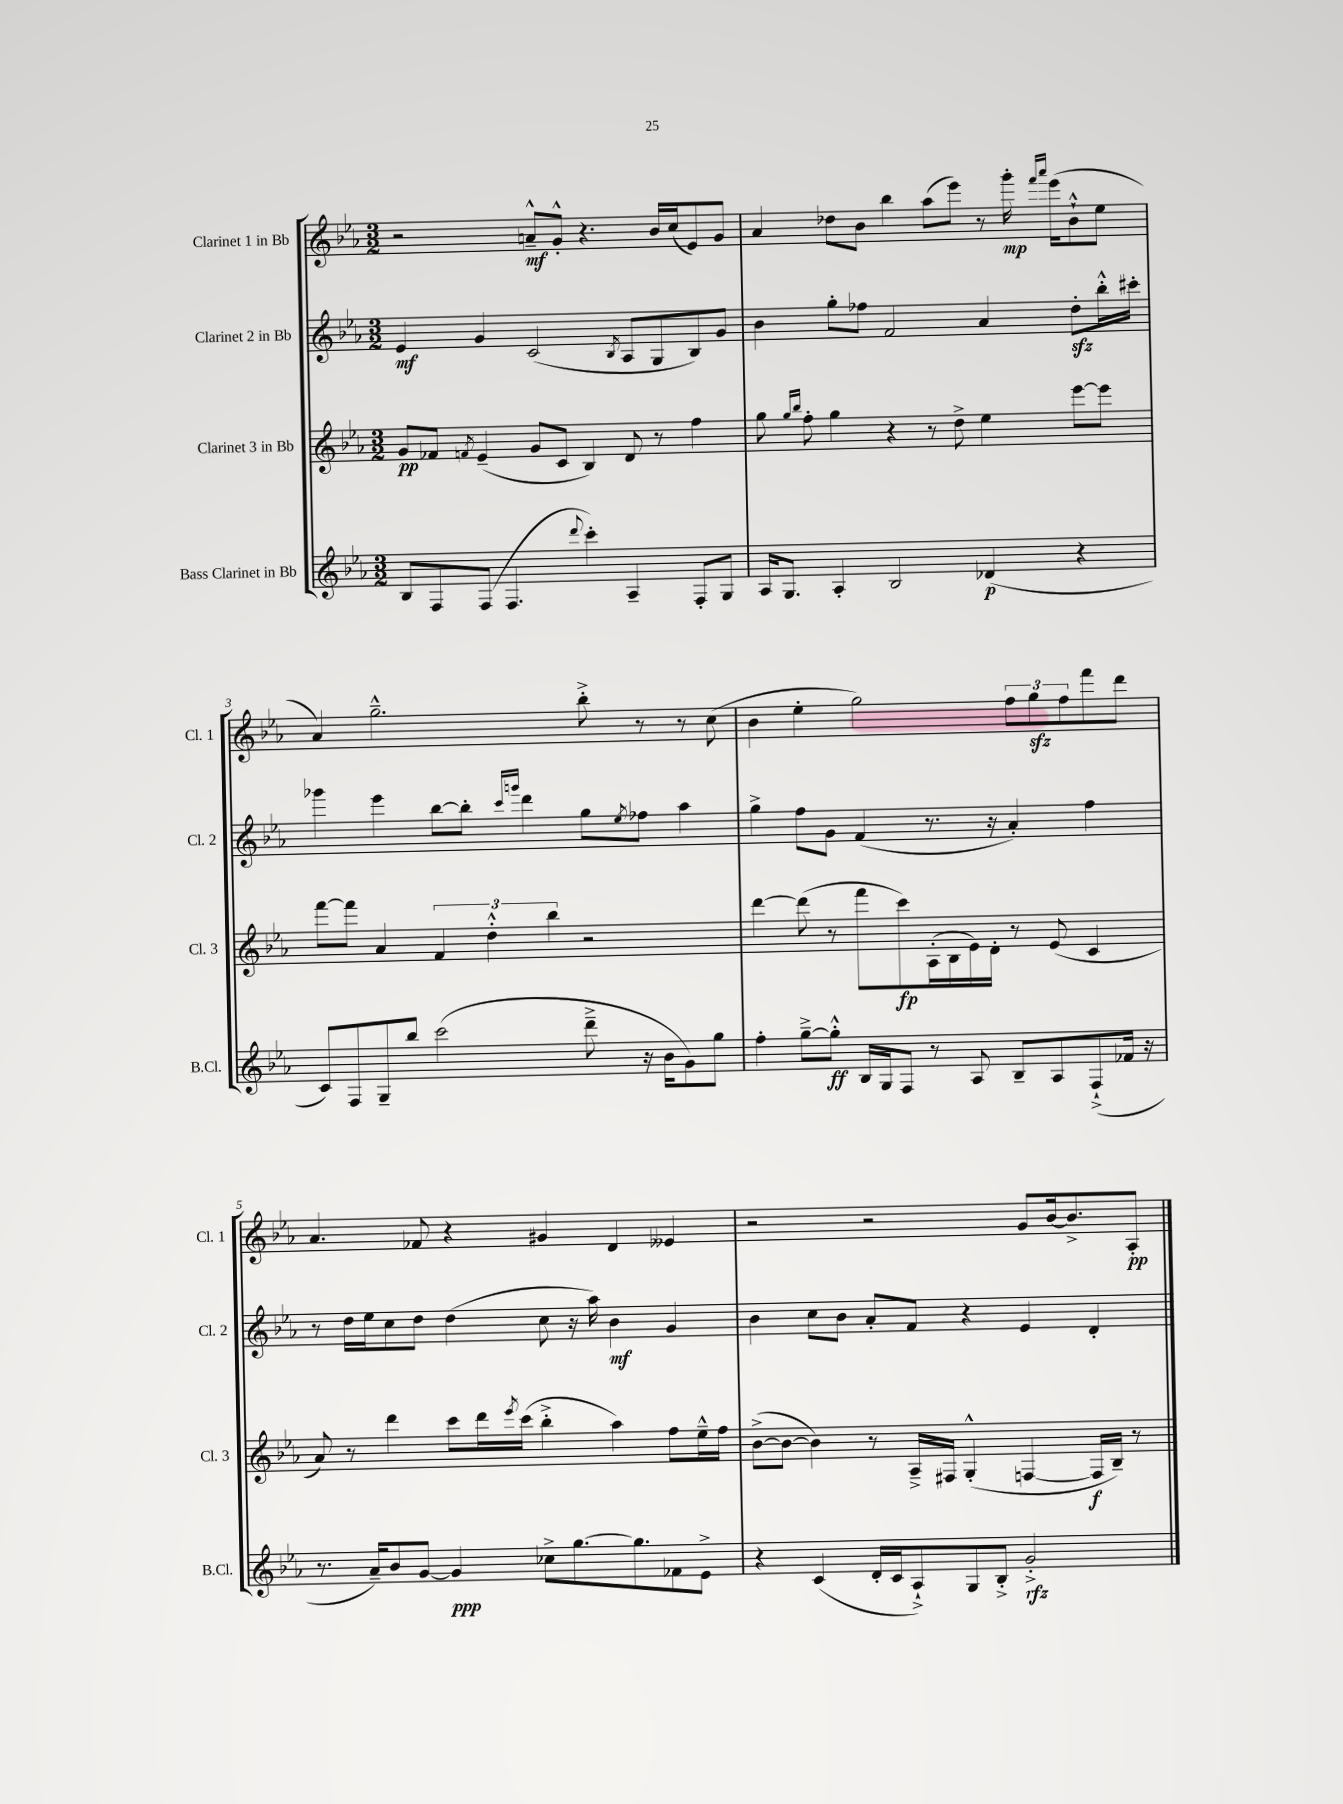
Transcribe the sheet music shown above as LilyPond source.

<<
\new StaffGroup <<
\new Staff = "s0" \with { instrumentName = "Clarinet 1 in Bb" shortInstrumentName = "Cl. 1" } {
    \clef treble \key ees \major \numericTimeSignature \time 3/2
    r2 a'8---^\mf g'8-.-^ r4. bes'16 c''16( ees'8) g'8 |
    aes'4 des''8 bes'8 bes''4 aes''8( ees'''8) r8 g'''16-.\mp \grace { f'''16 aes'''16 } ees'''16( bes'8-!-^ ees''8 |
    aes'4) g''2.---^ bes''8-.-> r8 r8 c''8( |
    bes'4 ees''4-. g''2) \tuplet 3/2 { f''8 g''8\sfz f''8 } f'''8 d'''8 |
    aes'4. fes'8 r4 gis'4 d'4 eeses'4 |
    r2 r2 g'8 bes'16~ bes'8.-> aes8-.\pp \bar "|." |
}
\new Staff = "s1" \with { instrumentName = "Clarinet 2 in Bb" shortInstrumentName = "Cl. 2" } {
    \clef treble \key ees \major \numericTimeSignature \time 3/2
    ees'4\mf g'4 c'2( \acciaccatura { bes8 } aes8 g8 bes8) g'8 |
    bes'4 g''8-. fes''8 f'2 aes'4 d''8-.\sfz bes''16-.-^ cis'''16-. |
    ges'''4 ees'''4 bes''8~ bes''8-. \grace { c'''16 g'''16 } d'''4 g''8 \acciaccatura { ees''8 } fes''8 aes''4 |
    g''4-> f''8 g'8 f'4( r8. r16 aes'4-.) f''4 |
    r8 d''16 ees''16 c''8 d''8 d''4( c''8 r16 aes''16) bes'4\mf g'4 |
    bes'4 c''8 bes'8 aes'8-. f'8 r4 ees'4 d'4-. \bar "|." |
}
\new Staff = "s2" \with { instrumentName = "Clarinet 3 in Bb" shortInstrumentName = "Cl. 3" } {
    \clef treble \key ees \major \numericTimeSignature \time 3/2
    g'8\pp fes'8 \acciaccatura { f'8 } ees'4--( g'8 c'8 bes4) d'8 r8 f''4 |
    g''8 \grace { g''16 bes''16 } f''8-. g''4 r4 r8 d''8-> ees''4 ees'''8~ ees'''8 |
    f'''8~ f'''8 aes'4 \tuplet 3/2 { f'4 d''4-.-^ bes''4 } r2 |
    d'''4~ d'''8( r8 f'''8 c'''8\fp) aes16-.( bes16 ees'16) d'16-. r8 ees'8( c'4 |
    aes'8) r8 d'''4 c'''8 d'''16 \acciaccatura { ees'''8 } c'''16( bes''4-.-> aes''4) f''8 ees''16---^ f''16 |
    bes'8~->( bes'8~ bes'4) r8 aes16---> fis16 g4-.-^( f4~ f16\f bes16--) r8 \bar "|." |
}
\new Staff = "s3" \with { instrumentName = "Bass Clarinet in Bb" shortInstrumentName = "B.Cl." } {
    \clef treble \key ees \major \numericTimeSignature \time 3/2
    bes8 f8 f8( f4. \appoggiatura { d'''8 } c'''4-.) aes4-- f8-. g8 |
    aes16 g8. aes4-. bes2 des'4\p( r4 |
    c'8) f8 g8-- bes''8 c'''2( d'''8---> r16 bes'16 g'8) g''8 |
    f''4-. g''8~---> g''8-.-^\ff bes16 g16 f8 r8 aes8 bes8-- aes8 f8-!->( fes'16 r16 |
    r8. aes'16--) bes'8 g'8~ g'4\ppp ces''8-> g''8.~ g''8. fes'8 ees'8-> |
    r4 c'4( d'16-. c'16 aes8-!->) g8 bes8-.-> g'2-.->\rfz \bar "|." |
}
>>
>>
